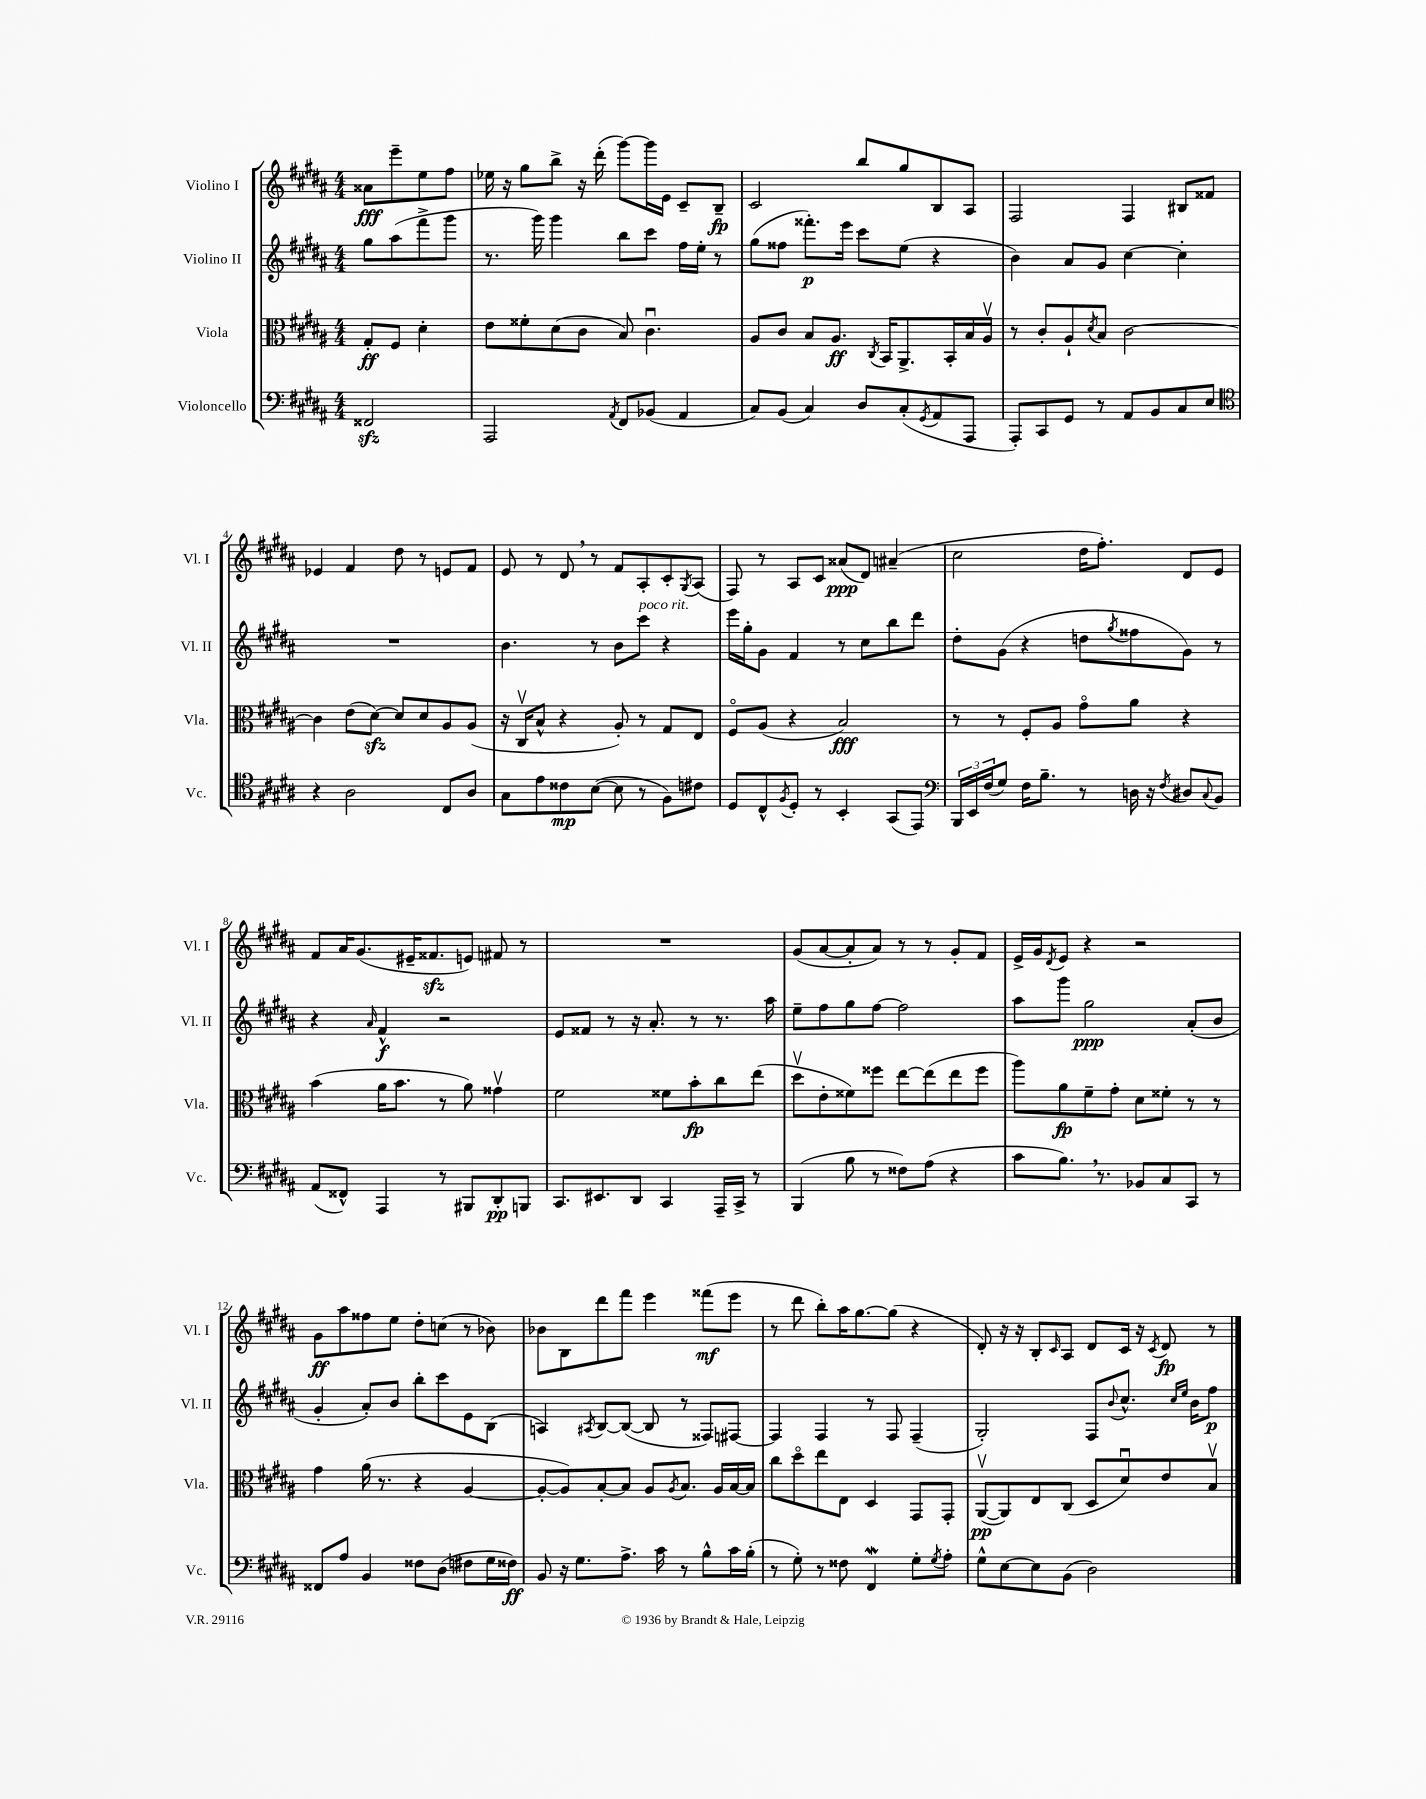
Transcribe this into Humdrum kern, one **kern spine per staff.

**kern	**kern	**kern	**kern
*staff4	*staff3	*staff2	*staff1
*clefF4	*clefC3	*clefG2	*clefG2
*k[f#c#g#d#a#]	*k[f#c#g#d#a#]	*k[f#c#g#d#a#]	*k[f#c#g#d#a#]
*M4/4	*M4/4	*M4/4	*M4/4
2FF##	8G#'	8gg#	8a##
.	8F#	(8aa#	8eee~
.	4d#'	8fff#^	8ee
.	.	8ggg#	8ff#
=	=	=	=
2AAA#	8e	8.r	16ee-
.	.	.	16r
.	8f##'	.	8gg#
.	.	16ggg#)	.
.	(8d#	4ggg#	8bb^
.	8c#	.	16r
.	.	.	(16ddd#'
8qAA#	.	.	.
8FF#	8B)	8bb	[8ggg#)
(8BB-	4.c#u	8ccc#	16ggg#]
.	.	.	16e
4AA#	.	16ff#	8c#~
.	.	16ee'	.
.	.	8r	8B~
=	=	=	=
8C#)	8A#	(8gg#	2c#
(8BB	8c#	8ff##	.
4C#)	8B	8.fff##')	.
.	8.A#	.	.
.	.	16eee	.
8D#	.	8ccc#	8bb
.	8qC#	.	.
.	16BB	.	.
(8C#'	8.AA#^	(8ee	8gg#
8qGG#	.	.	.
8AA#	.	4r	8B
.	16BB'	.	.
8AAA#	16B	.	8A#
.	16A#v	.	.
=	=	=	=
8AAA#')	8r	4b)	2F#
8CC#	8c#'	.	.
8GG#	8A#`	8a#	.
.	8qd#	.	.
8r	8B	8g#	.
8AA#	[2c#	[4cc#	4F#
8BB	.	.	.
8C#	.	4cc#']	8B#
8E	.	.	8f##
=	=	=	=
*clefC4	*	*	*
4r	4c#]	1r	4e-
2A#	(8e	.	4f#
.	[8d#)	.	.
.	8d#]	.	8dd#
.	8d#	.	8r
8C#	8A#	.	8e
8A#	(8A#	.	8f#
=	=	=	=
8G#	16r	4.b	8e
.	16C#v	.	.
8e	8B^^	.	8r
8c##	4r	.	8d#
([8B	.	8r	8r
8B]	8A#')	8b	8f#
8r	8r	8ccc#	8A#'
8F#)	8G#	4r	8c#'
.	.	.	8qG#
8c#	8E	.	(8A#
=	=	=	=
8D#	8F#o	16eee	8F#)
.	.	16gg#'	.
8C#^^	(8A#	8g#	8r
8qF#	.	.	.
8D#'	4r	4f#	8A#
8r	.	.	8c#
4BB'	2B)	8r	(8a##
.	.	8cc#	8d#)
(8GG#	.	8bb	(4a#~
8EE)	.	8ddd#	.
=	=	=	=
*clefF4	*	*	*
24BBB	8r	8dd#'	2cc#
24EE	.	.	.
(24F#	.	.	.
8G#)	8r	(8g#	.
16F#	8F#'	4r	.
8.B~	.	.	.
.	8A#	.	.
8r	8g#o	8dd	16dd#
.	.	.	8.ff#')
.	.	8qgg#	.
16D	8a#	8ff##	.
16r	.	.	.
8qF#	.	.	.
8D#	4r	8g#)	8d#
8qqC#	.	.	.
8BB	.	8r	8e
=	=	=	=
(8AA#	(4b	4r	8f#
8FF##^^)	.	.	16a#
.	.	.	(8.g#
.	.	16qqa#	.
4AAA#	16a#	4f#^^	.
.	8.b	.	.
.	.	.	16e#~
.	.	.	8.f##
8r	8r	2r	.
8BBB#	8a#)	.	8e)
8DD#'	4g##v	.	8f#
8BBB	.	.	8r
=	=	=	=
8.CC#	2f#	8e	1r
.	.	8f##	.
8.EE#	.	.	.
.	.	8r	.
8DD#	.	16r	.
.	.	8.a#'	.
4CC#	8f##	.	.
.	8b'	8r	.
16AAA#~	8cc#	8.r	.
16CC#^	.	.	.
8r	(8ee	.	.
.	.	16aa#	.
=	=	=	=
(4BBB	8dd#v	8ee~	(8g#
.	8e'	8ff#	[8a#
8B	8f##)	8gg#	8a#']
8r	8ff##	[8ff#	8a#)
8F##)	[8ee	2ff#]	8r
(8A#	(8ee]	.	8r
4r	8ee	.	8g#'
.	8ff##	.	8f#
=	=	=	=
8c#	8aa#)	8aa#	16e^
.	.	.	16g#
.	.	.	8qd#
8.B)	8a#	8ggg#	8e
.	8f#~	2gg#	4r
8.r	.	.	.
.	8g#'	.	.
8BB-	8d#	.	2r
8C#	8f##'	.	.
8CC#	8r	(8a#'	.
8r	8r	8b	.
=	=	=	=
8FF##	4g#	4g#'	8g#
8A#	.	.	8aa#
4BB	(16a#	8a#')	8ff##
.	8.r	.	.
.	.	8b	8ee
8F##	4r	8bb'	8dd#'
(8D#	.	8ccc#	(8cc
8F#	[4A#	8e	8r
16G#	.	(8B	8b-)
16F##)	.	.	.
=	=	=	=
8BB	8A#'_	4A)	8b-
16r	8A#])	.	8B
8.G#	.	.	.
.	.	8qA#	.
.	[8B'	[8B	8ddd#
8.A#^	8B]	(8B_	8fff#
.	8A#	8B]	4eee
16c#	.	.	.
.	8qA#	.	.
8r	8.B	8r	.
8B^^	.	8F##)	(8fff##
.	16A#	.	.
16c#	[16B	[8F#	8eee
(16B'	16B]	.	.
=	=	=	=
8r	8cc#	4F#]	8r
8G#')	8dd#o	.	8ddd#
8r	8ee	4F#	8bb')
8F##	8E	.	16aa#
.	.	.	[8.gg#
4FF#	4D#	8r	.
.	.	8F#	(8gg#]
8G#'	8GG#	(4F#~	4r
8qG#	.	.	.
8A#'	8GG#'	.	.
=	=	=	=
8G#^^	([8AA#v	2G#')	8d#')
[8E	8AA#])	.	16r
.	.	.	16r
8E]	8E	.	8B'
.	.	.	16qqc#
(8BB	(8C#	.	8A#
2D#)	8D#	8F#	8d#
.	.	8qqb	.
.	8d#u)	8.cc#^^	16c#
.	.	.	16r
.	.	.	8qc#
.	8e	.	8d#
.	.	16qqcc#	.
.	.	16qqee	.
.	.	16b	.
.	8Bv	8ff#	8r
==	==	==	==
*-	*-	*-	*-
